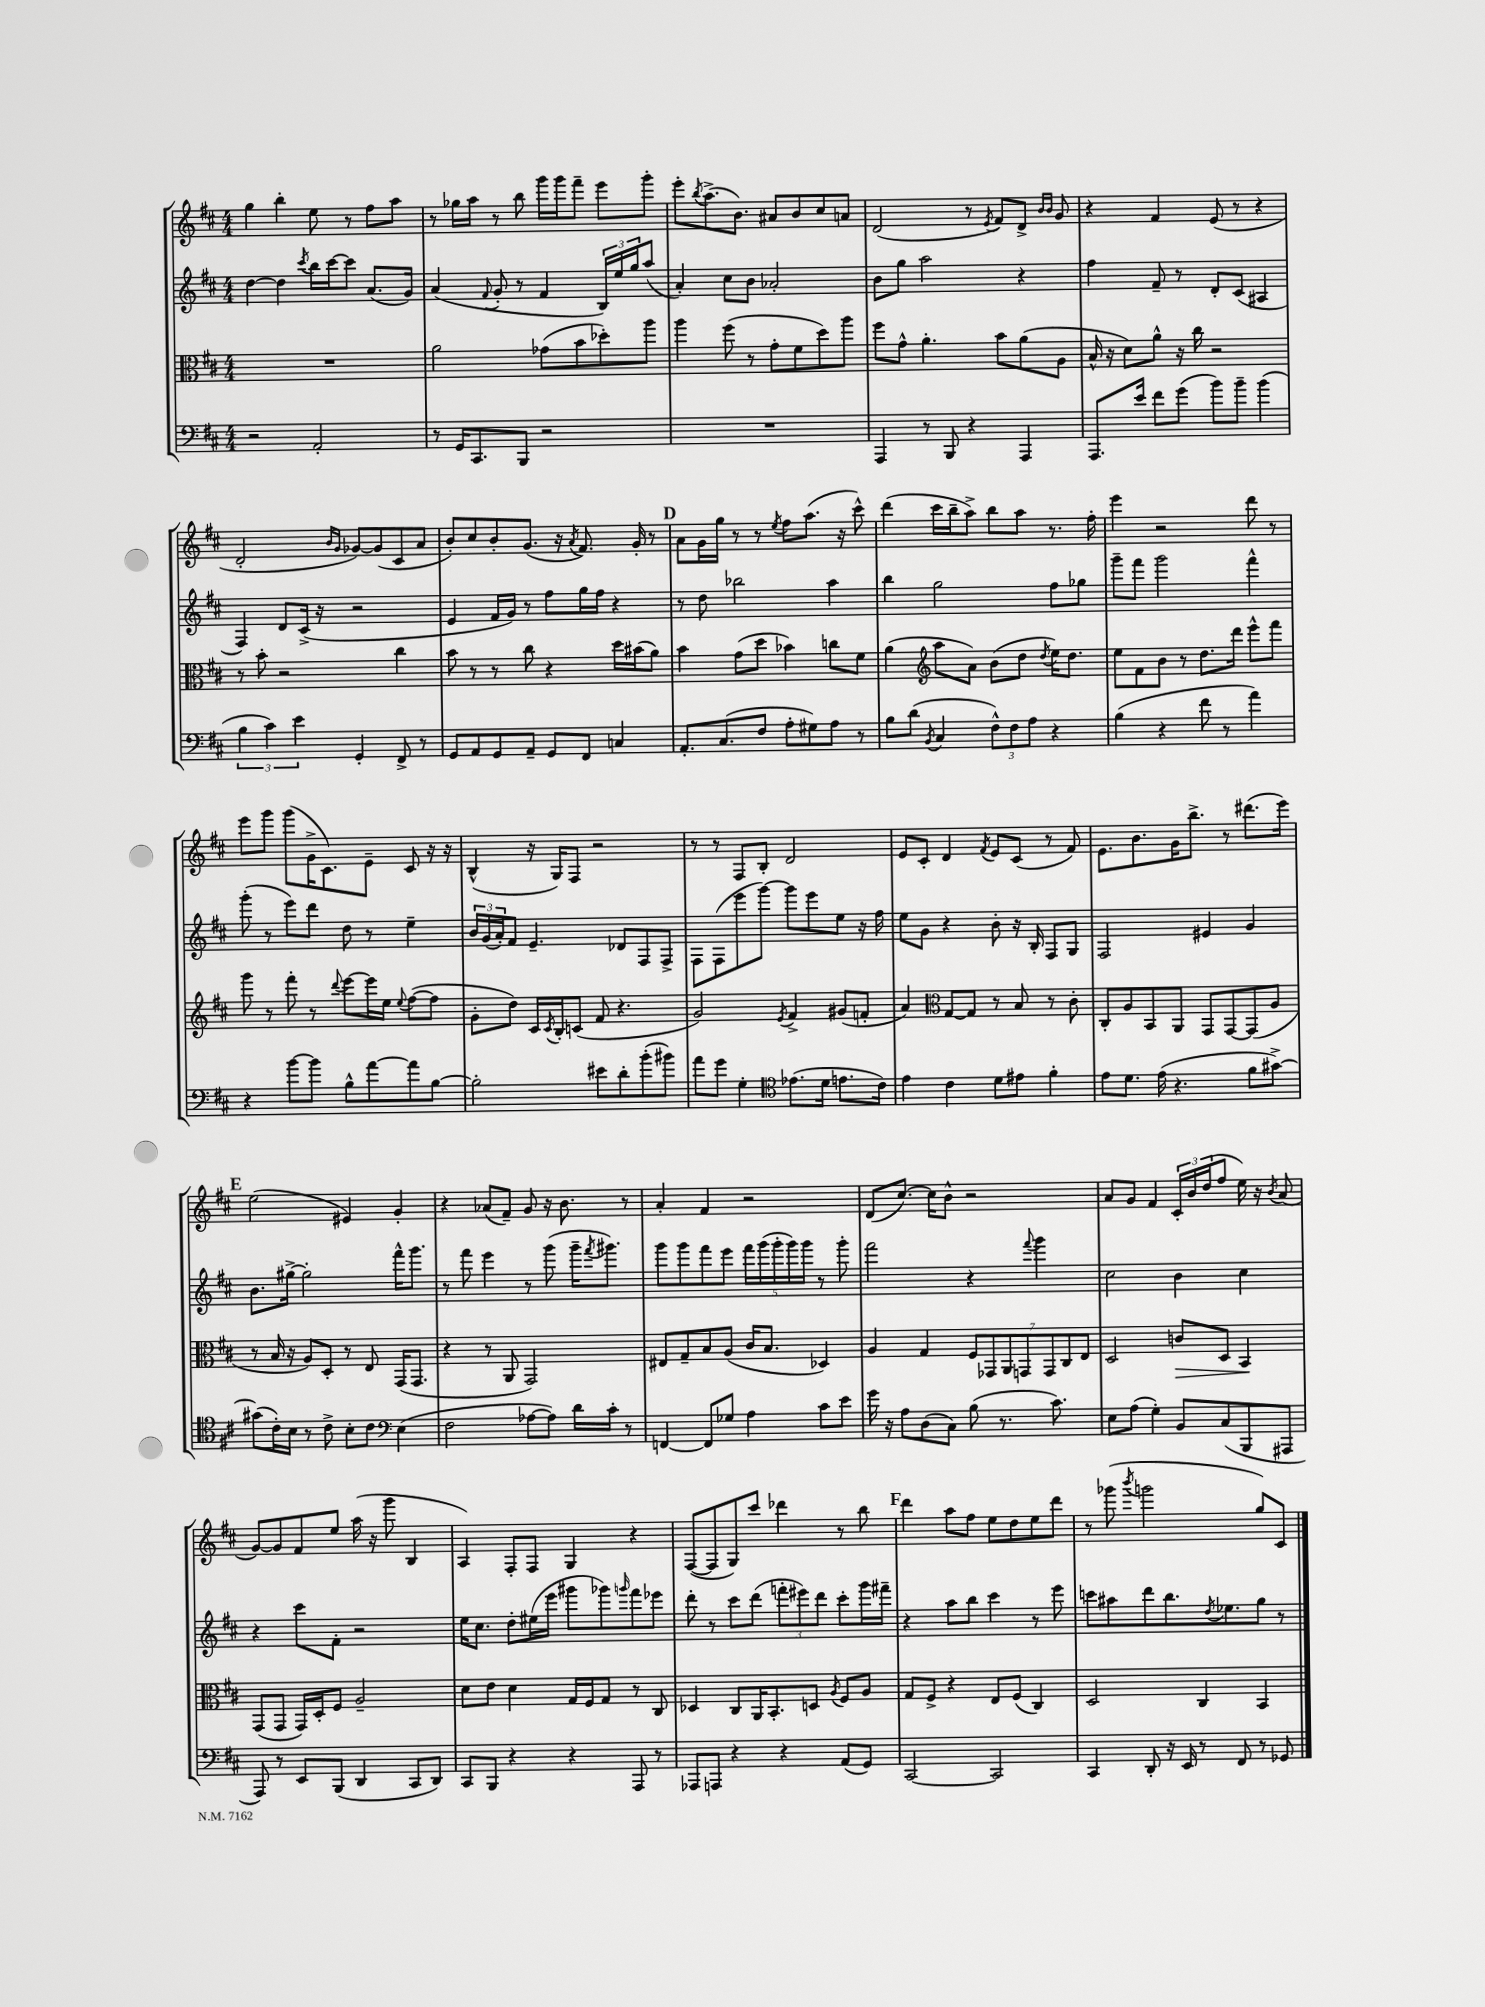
<<
\new StaffGroup <<
\new Staff = "s0" {
    \clef treble \key d \major \numericTimeSignature \time 4/4
    g''4 b''4-. e''8 r8 fis''8 a''8 |
    r8 ges''16 a''16 r8 b''8 g'''16 g'''16 fis'''8-- e'''8 g'''8-. |
    e'''8-. \acciaccatura { b''8 } a''8.->( b'8.) ais'8 b'8 cis''8 a'8 |
    d'2( r8 \acciaccatura { e'8 } fis'8) d'8-> \grace { b'16 b'16 } g'8 |
    r4 fis'4 e'8( r8 r4 |
    d'2-. \grace { b'16 g'16 } ges'8~) ges'8( cis'8 a'8 |
    b'8-.) cis''8 b'8-. g'8.( r16 \acciaccatura { a'8 } fis'8.) g'16-. r8 |
    \mark \markup { \bold "D" } a'8 g'16 g''16 r8 r8 \acciaccatura { e''8 } fis''8 a''8.( r16 cis'''8-^) |
    d'''4( cis'''16 b''16-- a''8->) b''8 a''8 r8. fis''16-. |
    e'''4 r2 d'''8 r8 |
    e'''8 g'''8 g'''8( g'16-> cis'8.) e'8-- cis'8 r16 r16 |
    b4-^( r16 g16) fis8 r2 |
    r8 r8 fis8 b8-. d'2 |
    e'8 cis'8-. d'4 \acciaccatura { fis'8 } e'8 cis'8( r8 fis'8) |
    e'8. b'8. g'16 b''8.-> r8 dis'''8.( e'''16) |
    \mark \markup { \bold "E" } e''2( eis'4) g'4-. |
    r4 aes'8( fis'8--) g'8 r16 b'8. r8 |
    a'4-. fis'4 r2 |
    d'8( cis''8.~) cis''16 b'8-^ r2 |
    a'8 g'8 fis'4 \tuplet 3/2 { cis'16-. b'16 d''16( } fis''8 e''16) r16 \acciaccatura { b'8 } a'8( |
    g'8~) g'8 fis'8 e''8 a''16( r16 g'''8 b4 |
    a4) fis8-. fis8 g4 r4 |
    fis8~( fis8 g8) cis'''8 des'''4 r8 b''8 |
    \mark \markup { \bold "F" } d'''4 a''8 fis''8 e''8 d''8 e''8 d'''8 |
    r8 ges'''8( \acciaccatura { b'''8 } g'''2 g''8) cis'8 \bar "|." |
}
\new Staff = "s1" {
    \clef treble \key d \major \numericTimeSignature \time 4/4
    d''4~ d''4 \acciaccatura { cis'''8 } b''16 cis'''16~ cis'''8 a'8.( g'16) |
    a'4( \appoggiatura { fis'8 } g'8-. r8 fis'4 \tuplet 3/2 { b16) e''16 g''16 } a''8( |
    a'4-.) cis''8 b'8 aes'2-. |
    b'8 g''8 a''2 r4 |
    fis''4 fis'8-- r8 d'8-. cis'8( ais4 |
    fis4) d'8 cis'16->( r16 r2 |
    e'4 fis'16 g'16) r8 fis''8 g''16 fis''16 r4 |
    \mark \markup { \bold "D" } r8 d''8 bes''2 a''4 |
    b''4 g''2 fis''8 ges''8 |
    g'''8-- fis'''8 g'''2 fis'''4-^ |
    g'''8-.( r8 e'''8) d'''8 d''8 r8 e''4-- |
    \tuplet 3/2 { b'16 g'16( a'16-.) } fis'8 e'4.-- des'8 fis8 fis8-> |
    fis8 fis8( e'''8 g'''8~) g'''8 e'''8 e''8 r16 fis''16 |
    e''8 g'8 r4 b'8-. r16 b16-. fis8 g8 |
    fis2 eis'4 g'4 |
    \mark \markup { \bold "E" } b'8. gis''16~-> gis''2-. fis'''16-^ g'''8. |
    r8 fis'''8 e'''4 r8 g'''8( g'''16-- \acciaccatura { fis'''8 } gis'''8.) |
    g'''8 g'''8 fis'''8 e'''8 \tuplet 5/4 { fis'''16 g'''16( g'''16-. g'''16) g'''16 } r8 g'''8-. |
    fis'''2 r4 \appoggiatura { fis'''8 } g'''4 |
    cis''2 b'4 cis''4 |
    r4 cis'''8 fis'8-. r2 |
    e''16 cis''8. d''8-. eis''16( e'''16 gis'''8 ges'''8) \grace { g'''16 } fis'''8 ees'''8 |
    d'''8-. r8 cis'''8 d'''8( \tuplet 3/2 { f'''8-. eis'''8) d'''8 } cis'''8-. g'''16 fis'''16-- |
    \mark \markup { \bold "F" } r4 a''8 b''8 cis'''4 r8 e'''8 |
    c'''8 ais''8 d'''8 b''8. \acciaccatura { d''8 } ees''8. g''8 r8 \bar "|." |
}
\new Staff = "s2" {
    \clef alto \key d \major \numericTimeSignature \time 4/4
    R1 |
    a'2 ges'8( b'8 des''8-.) a''8 |
    a''4 fis''8( r8 g'8-. fis'8 d''8) a''8 |
    fis''8 g'8-^ a'4.-. b'8 a'8( a8 |
    b16-^ r16 d'8) a'8-^ r16 cis''16 r2 |
    r8 b'8-. r2 cis''4 |
    b'8 r8 r8 cis''8 r4 d''16 bis'16( a'8) |
    \mark \markup { \bold "D" } b'4 g'8( d''8 bes'4) c''8 fis'8 |
    a'4( \clef treble a''8 a'8) b'8( d''8 \acciaccatura { d''8 } e''16) d''8. |
    e''8 fis'8 b'8 r8 d''8. d'''16 e'''8-^ fis'''8 |
    g'''8 r8 fis'''8-. r8 \appoggiatura { d'''8 } e'''8~ e'''16 e''16 \appoggiatura { e''8 } fis''8~( fis''8 |
    g'8-. d''8) cis'16 \acciaccatura { cis'8 } b16-. c'8( fis'8 r4. |
    g'2) \acciaccatura { e'8 } fis'4-> gis'8( f'8-. |
    a'4) \clef alto g8~ g8 r8 b8 r8 cis'8-. |
    cis8-. a8 b,8 a,8 g,8 g,8~ g,8( a8 |
    \mark \markup { \bold "E" } r8 b16 r16 a8) d8-. r8 e8 g,16( g,8. |
    r4 r8 a,8 g,2) |
    eis8 g8-- b8 a8( cis'16 b8. des4) |
    a4 g4 \tuplet 7/4 { fis8 ges,8 a,8 g,8 g,8 cis8 e8 } |
    d2 c'8\> d8 b,4\! |
    g,8( g,8 g,16) d16-. fis8 a2-- |
    d'8 e'8 d'4 g16 fis16 g8 r8 cis8 |
    des4 cis8 a,16 b,8.-. d8 \acciaccatura { a8 } fis8 a8 |
    \mark \markup { \bold "F" } g8 fis8-> r4 e8 fis8( cis4) |
    d2 cis4 b,4 \bar "|." |
}
\new Staff = "s3" {
    \clef bass \key d \major \numericTimeSignature \time 4/4
    r2 a,2-. |
    r8 g,16 cis,8. b,,8 r2 |
    R1 |
    a,,4 r8 b,,8 r4 a,,4 |
    a,,8. e'16 fis'8 g'8( b'8) b'8-- b'4( |
    \tuplet 3/2 { b4 cis'4) e'4 } g,4-. fis,8-> r8 |
    g,8 a,8 g,8 a,8-- g,8 fis,8 c4 |
    \mark \markup { \bold "D" } a,8.-. cis8.( fis8 a8-. gis8) a8 r8 |
    b8 d'8( \acciaccatura { b,8 } cis4 \tuplet 3/2 { fis8-^) fis8 a8 } r4 |
    b4( r4 fis'8 r8 a'4) |
    r4 b'8~ b'8 b8-^ a'8~ a'8 b8~ |
    b2-. eis'8 d'8-. b'8-.( bis'8) |
    a'8 g'8 g4-. \clef tenor ees'8.( d'16 e'8. cis'16) |
    e'4 cis'4 d'8 eis'8 fis'4-. |
    e'8 d'8. e'16( r4. fis'8 gis'8~->) |
    \mark \markup { \bold "E" } gis'8( cis'16-.) b16 r8 cis'8-> b8-. cis'8 \clef bass e4( |
    fis2 aes8~ aes8) d'16 cis'16-. r8 |
    f,4~ f,8 ges8 a4 cis'8 e'8 |
    g'16 r16 a8 d8( cis8) b8( r8. cis'8.) |
    e8 a8( g4-.) b,8 cis8( b,,8 ais,,8 |
    a,,8) r8 e,8 b,,8( d,4 cis,8 d,8) |
    cis,8 b,,8 r4 r4 a,,8 r8 |
    aes,,8 a,,8 r4 r4 a,8( g,8) |
    \mark \markup { \bold "F" } cis,2~ cis,2 |
    cis,4 d,8-. r16 e,16 r8 fis,8 r8 ges,8 \bar "|." |
}
>>
>>
\layout { \context { \Score \remove "Bar_number_engraver" } }
